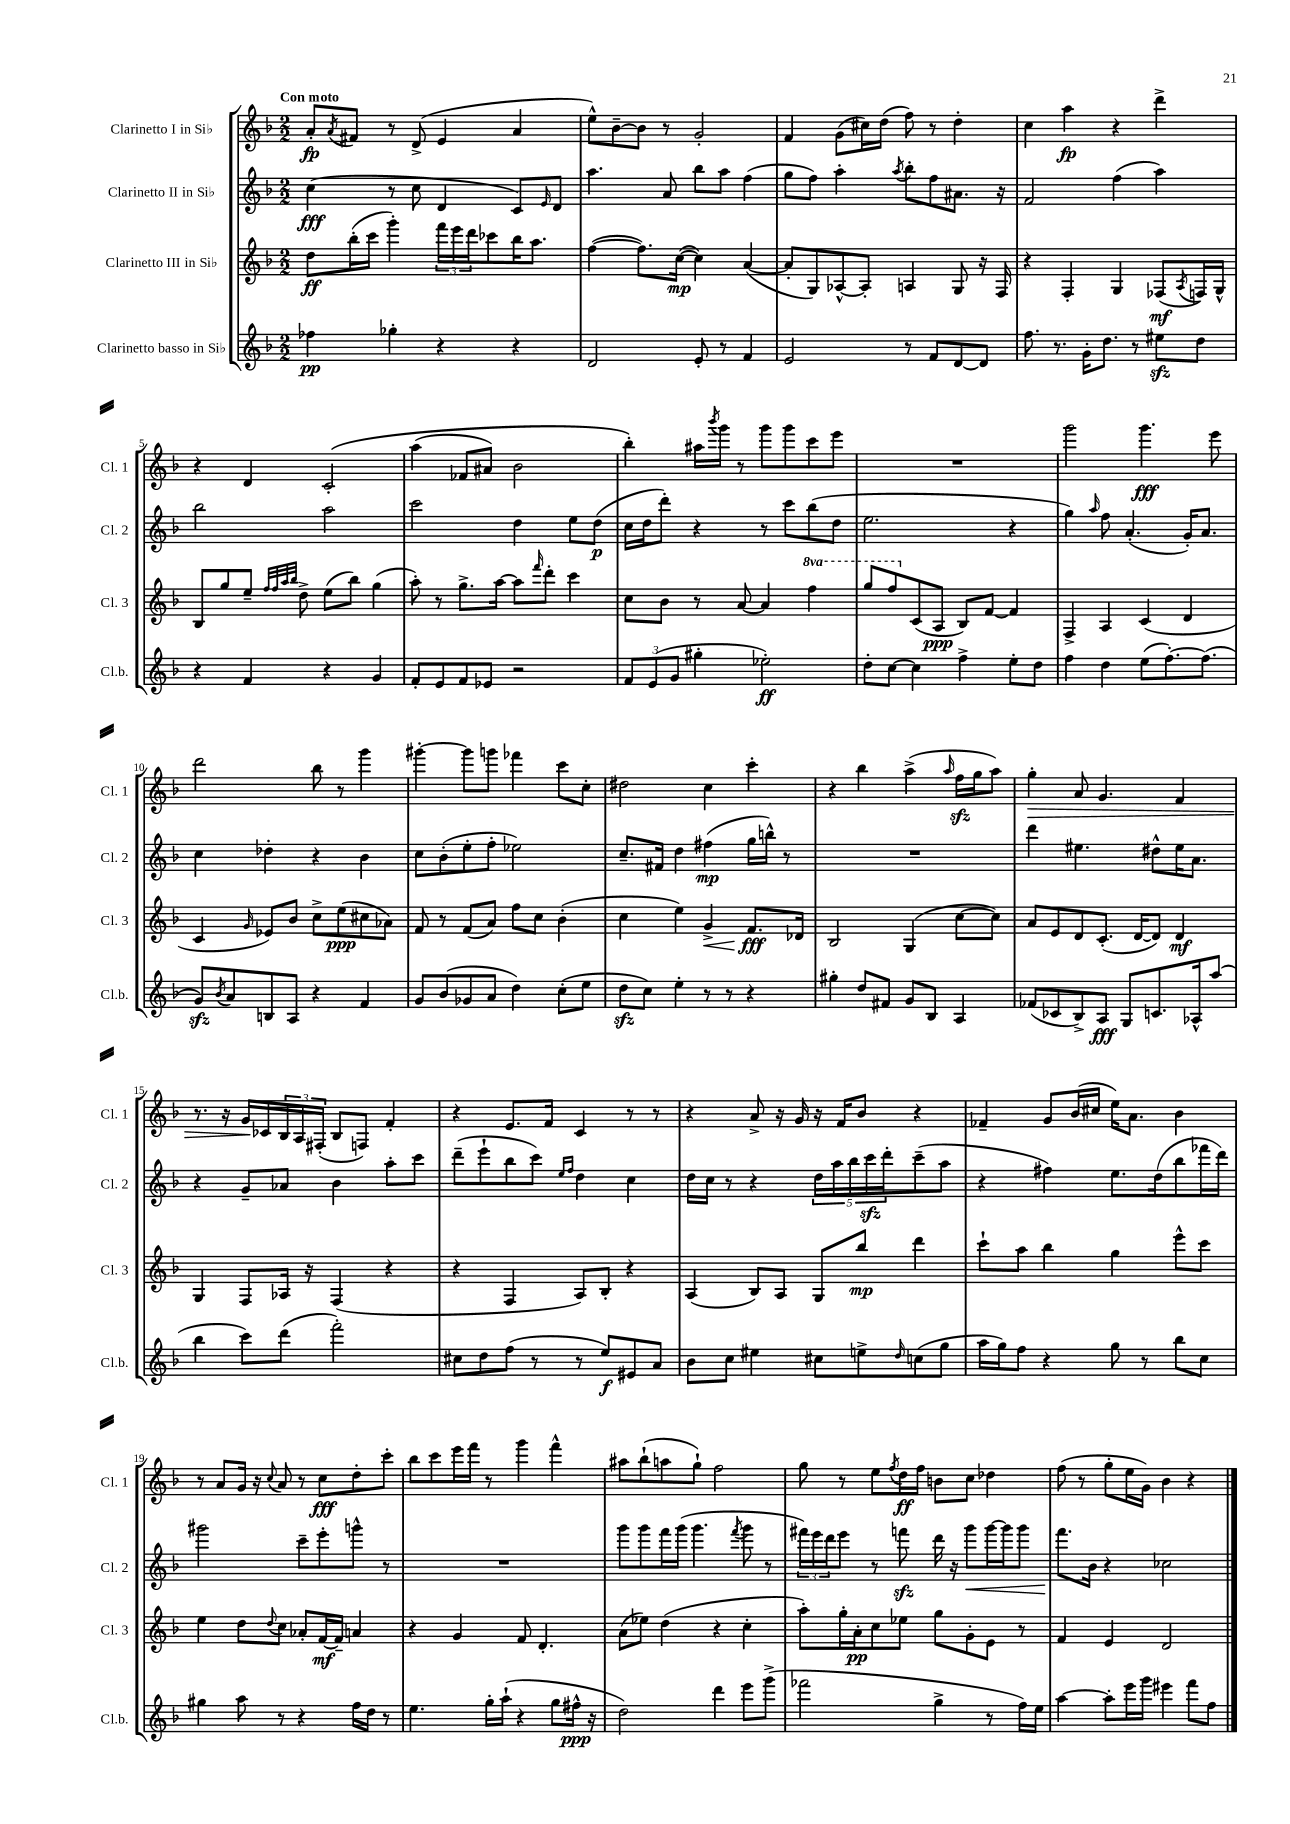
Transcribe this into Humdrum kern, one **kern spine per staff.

**kern	**kern	**kern	**kern
*staff4	*staff3	*staff2	*staff1
*clefG2	*clefG2	*clefG2	*clefG2
*k[b-]	*k[b-]	*k[b-]	*k[b-]
*M2/2	*M2/2	*M2/2	*M2/2
4ff-	8dd	(4cc	8a'
.	.	.	8qa
.	(16bb-'	.	8f#
.	16ccc	.	.
4gg-'	4ggg')	8r	8r
.	.	8cc	(8d^
4r	24fff	4d	4e
.	24eee	.	.
.	24ddd	.	.
.	8ccc-	.	.
4r	16bb-	8c)	4a
.	8.aa	.	.
.	.	16qqe	.
.	.	8d	.
=	=	=	=
2d	([4ff	4.aa	8ee^^)
.	.	.	[8b-~
.	8.ff])	.	8b-]
.	.	8a	8r
.	([16cc	.	.
8e'	4cc])	8bb-	2g'
8r	.	8aa	.
4f	([4a	(4ff	.
=	=	=	=
2e	8a']	8gg	4f
.	8G)	8ff)	.
.	[8A-^^	4aa'	(8g
.	8A-']	.	16cc#)
.	.	.	(16dd
.	.	8qaa	.
8r	4A	8bb-'	8ff)
8f	.	8ff	8r
[8d	8G	8.a#	4dd'
8d]	16r	.	.
.	16F	16r	.
=	=	=	=
8.ff	4r	2f	4cc
8.r	.	.	.
.	4F'	.	4aa
16g'	.	.	.
8.dd	.	.	.
.	4G	(4ff	4r
8r	.	.	.
8ee#	(8F-	4aa)	4ddd^
.	8qA	.	.
8dd	16F)	.	.
.	16G^^	.	.
=	=	=	=
4r	8B-	2bb-	4r
.	8gg	.	.
4f	8ee~	.	4d
.	32qqff	.	.
.	32qqff	.	.
.	32qqaa	.	.
.	32qqbb-	.	.
.	8dd^	.	.
4r	(8ee	2aa	&(2c'
.	8bb-)	.	.
4g	(4gg	.	.
=	=	=	=
8f'	8aa')	2ccc	(4aa
8e	8r	.	.
8f	8.gg^	.	8f-
8e-	.	.	8a#)
.	[16aa	.	.
2r	8aa]	4dd	2b-
.	16qqfff	.	.
.	8ddd'	.	.
.	4ccc	8ee	.
.	.	(8dd	.
=	=	=	=
12f	8cc	16cc	4bb-'&)
.	.	16dd	.
(12e	.	.	.
.	8b-	8ddd')	.
12g	.	.	.
4gg#'	8r	4r	16aa#
.	.	.	8qbbb-
.	.	.	16ggg
.	[8a	.	8r
2ee-')	4a]	8r	8ggg
.	.	8ccc	8ggg
.	4fff	(8bb-	8ccc
.	.	8dd	8eee
=	=	=	=
8dd'	8ggg	2.ee	1r
[8cc	8fff	.	.
4cc]	(8c	.	.
.	8A	.	.
4ff^	8B-)	.	.
.	[8f	.	.
8ee'	4f]	4r	.
8dd	.	.	.
=	=	=	=
4ff	4F^	4gg)	2ggg
.	.	16qqaa	.
4dd	4A	8ff	.
.	.	(4.a'	.
(8ee	(4c	.	4.ggg
[8.ff')	.	.	.
.	4d	16g')	.
(8.ff]	.	8.a	.
.	.	.	8eee
=	=	=	=
8g)	4c	4cc	2ddd
8qb-	.	.	.
8a	.	.	.
.	16qqg	.	.
8B	8e-)	4dd-'	.
8A	8b-	.	.
4r	8cc^	4r	8bb-
.	(8ee	.	8r
4f	8cc#	4b-	4ggg
.	8a-)	.	.
=	=	=	=
8g	8f	8cc	[4ggg#'
(8b-	8r	(8b-'	.
8g-	(8f	8ee'	8ggg#]
8a	8a)	8ff'	8ggg
4dd)	8ff	2ee-)	4fff-
.	8cc	.	.
(8cc'	(4b-'	.	8ccc
8ee	.	.	8cc'
=	=	=	=
8dd	4cc	8.cc~	2dd#
8cc)	.	.	.
.	.	16f#	.
4ee'	4ee)	4dd	.
8r	4g^	(4ff#	4cc
8r	.	.	.
4r	8.f	16gg	4ccc'
.	.	16bb^^)	.
.	.	8r	.
.	16d-	.	.
=	=	=	=
4gg#'	2B-	1r	4r
8dd	.	.	4bb-
8f#	.	.	.
8g	(4G	.	(4aa^
8B-	.	.	.
.	.	.	16qqaa
4A	[8cc	.	16ff
.	.	.	16gg
.	8cc])	.	8aa)
=	=	=	=
(8f-	8a	4ddd	4gg'
8c-	8e	.	.
8B-^)	8d	4.ee#	8a
8A	(8.c'	.	4.g
8G	.	.	.
.	[16d	.	.
8.c	8d])	8dd#^^	.
.	4d	16ee#	4f
16A-^^	.	8.a	.
(8aa	.	.	.
=	=	=	=
4bb-	4G	4r	8.r
.	.	.	16r
8ccc)	8F	8g~	16g
.	.	.	16c-
(8ddd	16A-	8a-	24B-
.	.	.	24A
.	16r	.	.
.	.	.	(24F#'
2fff')	(4F	4b-	8B-
.	.	.	8F)
.	4r	8aa'	4f'
.	.	8ccc	.
=	=	=	=
8cc#	4r	(8ddd~	4r
8dd	.	8eee`	.
(8ff	4F	8bb-	8.e
8r	.	8ccc)	.
.	.	.	16f
.	.	16qqee	.
.	.	16qqff	.
8r	8A)	4dd	4c
8ee)	8B-'	.	.
8e#	4r	4cc	8r
8a	.	.	8r
=	=	=	=
8b-	(4A	16dd	4r
.	.	16cc	.
8cc	.	8r	.
4ee#	8B-)	4r	8a^
.	8A	.	16r
.	.	.	16g
8cc#	8G	20dd	16r
.	.	20aa	.
.	.	.	16f
.	.	20bb-	.
8ee^	8bb-	.	8b-
.	.	20ccc	.
.	.	20ddd'	.
16qqdd	.	.	.
(8cc	4ddd	(8ccc~	4r
8gg	.	8aa	.
=	=	=	=
16aa	8ccc`	4r	4f-~
16gg)	.	.	.
8ff	8aa	.	.
4r	4bb-	4ff#)	8g
.	.	.	(16b-
.	.	.	16cc#
8gg	4gg	8.ee	16ee)
.	.	.	8.a
8r	.	.	.
.	.	(16dd	.
8bb-	8eee^^	8bb-	4b-
8cc	8ccc	16fff-	.
.	.	16ddd)	.
=	=	=	=
4gg#	4ee	2ggg#	8r
.	.	.	8a
8aa	8dd	.	16g
.	.	.	16r
.	8qqdd	.	8qqcc
8r	8cc	.	8a
4r	8a-'	8ccc~	8r
.	[16f	8eee'	8cc
.	16f~]	.	.
16ff	4a	8ggg^^	8dd'
16dd	.	.	.
8r	.	8r	8ccc'
=	=	=	=
4.ee	4r	1r	8bb-
.	.	.	8ccc
.	4g	.	16eee
.	.	.	16fff
16gg'	.	.	8r
(16aa`	.	.	.
4r	8f	.	4ggg
.	4.d'	.	.
8gg	.	.	4fff^^
16ff#^^	.	.	.
16r	.	.	.
=	=	=	=
2dd)	(8a	8ggg	8aa#
.	8ee-)	8ggg	(8bb-`
.	(4dd	16fff	8aa
.	.	(16ggg	.
.	.	4.ggg	8gg`)
4ddd	4r	.	2ff
.	.	8qfff	.
8eee	4cc'	8ggg	.
(8ggg^	.	8r	.
=	=	=	=
2fff-	8aa')	24fff#)	8gg
.	.	24eee	.
.	.	24ddd	.
.	16gg'	8eee	8r
.	16a'	.	.
.	8cc	8r	8ee
.	.	.	8qff
.	8ee-	8fff	16dd
.	.	.	16ff
4gg^	8gg	16ddd	8b
.	.	16r	.
.	8g'	8ggg	8cc
8r	8e	[16ggg	4dd-
.	.	16ggg]	.
16ff)	8r	8ggg	.
16ee	.	.	.
=	=	=	=
[4aa	4f	8.fff	(8ff
.	.	.	8r
.	.	16b-	.
8aa']	4e	4r	8gg'
16eee	.	.	16ee
16ggg	.	.	16g)
4eee#	2d	2cc-	4b-
8fff	.	.	4r
8ff	.	.	.
==	==	==	==
*-	*-	*-	*-
